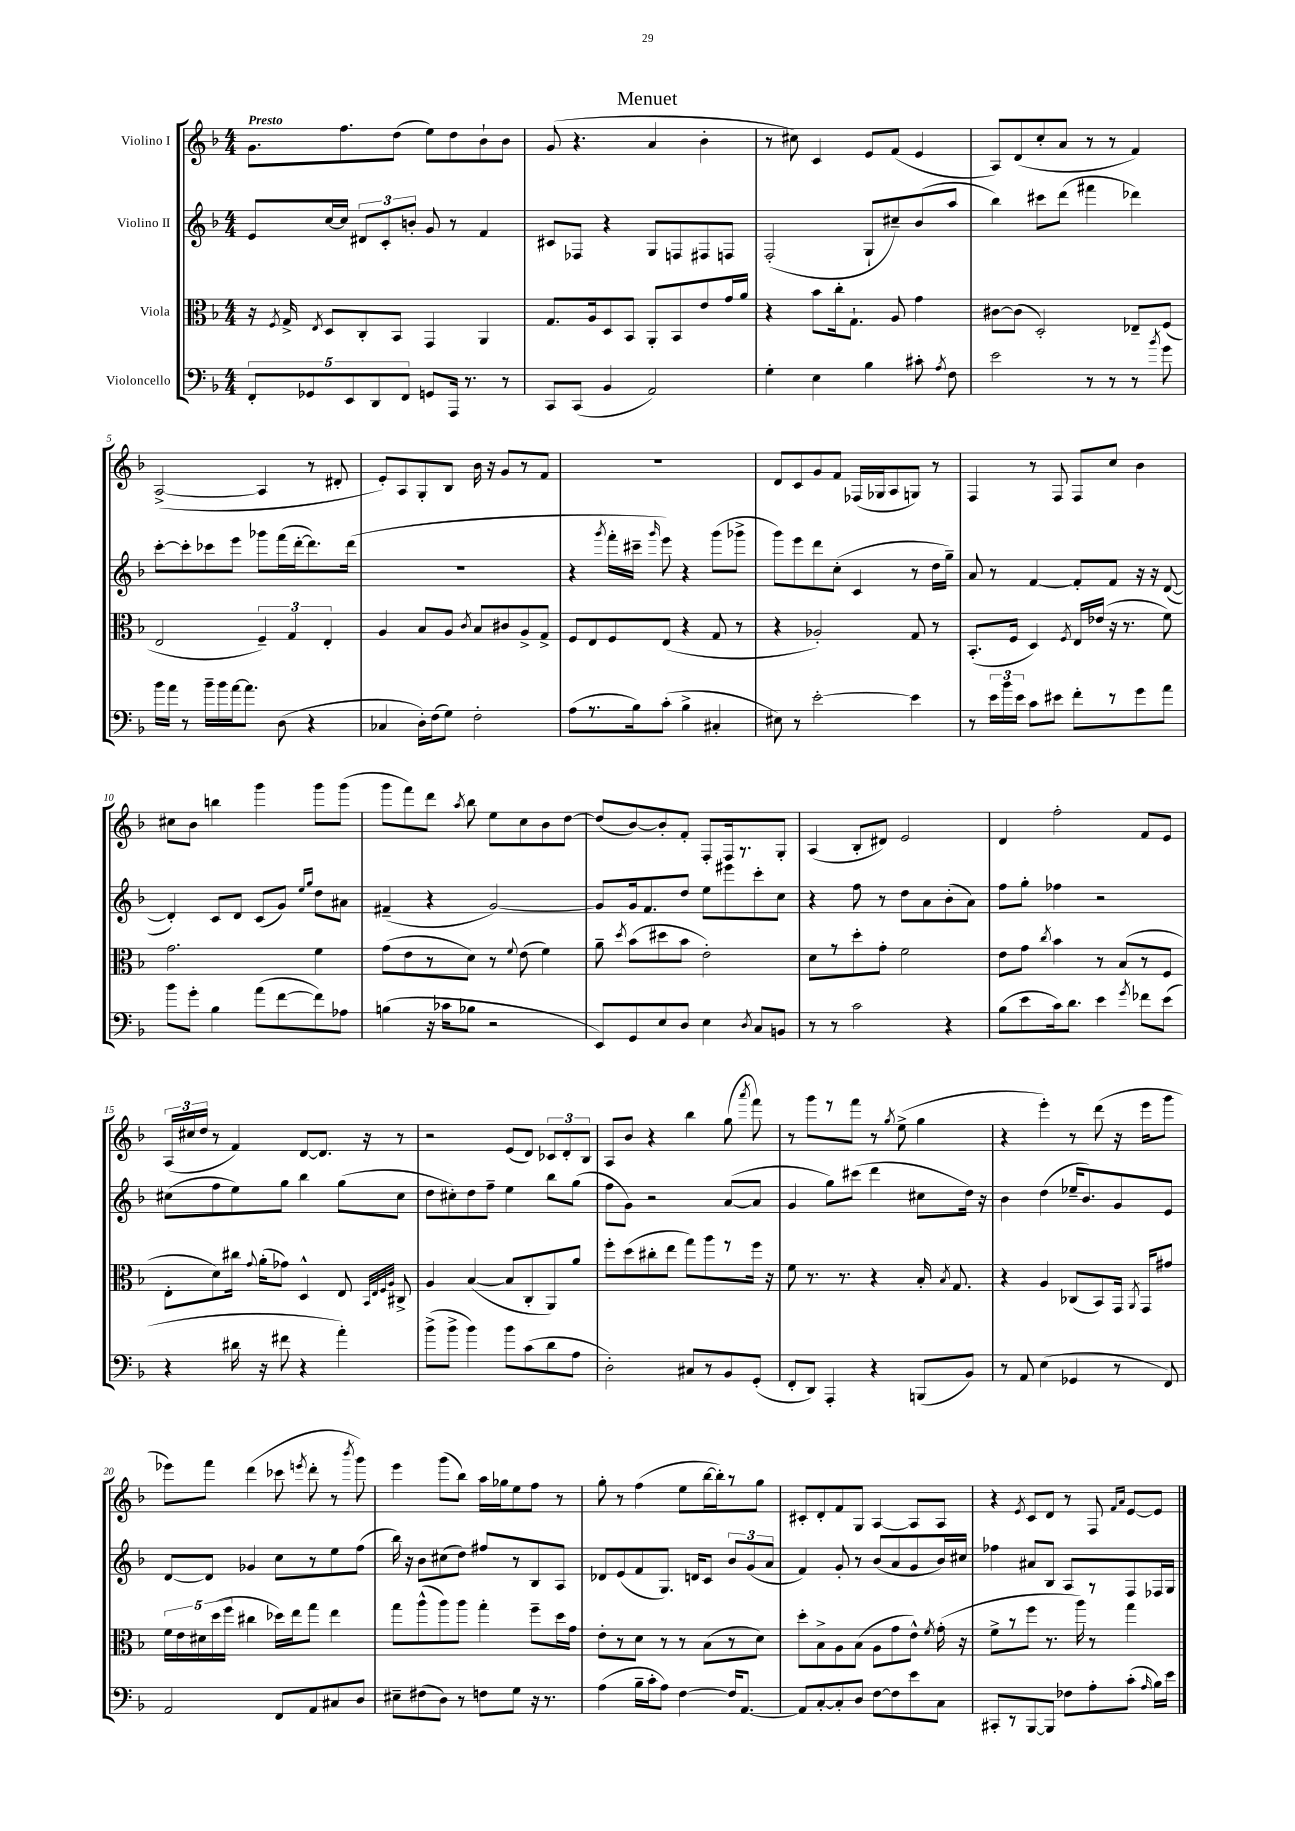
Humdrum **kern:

**kern	**kern	**kern	**kern
*staff4	*staff3	*staff2	*staff1
*clefF4	*clefC3	*clefG2	*clefG2
*k[b-]	*k[b-]	*k[b-]	*k[b-]
*M4/4	*M4/4	*M4/4	*M4/4
10FF'/L	16r	8e/L	8.g\L
.	8qF/	.	.
.	16G^/	.	.
10GG-/	.	.	.
.	8qE/	.	.
.	8D/L	[16cc/L	.
.	.	16cc/]JJ	8.ff\
10EE/	.	.	.
.	8C'/	12d#/L	.
10DD/	.	.	.
.	.	12c'/	.
.	8BB-/J	.	(8dd\J
10FF/J	.	.	.
.	.	12b'/J	.
8GG/L	4GG/	8g/	8ee\L)
16AAA/Jk	.	8r	8dd\
8.r	.	.	.
.	4AA/	4f/	8b-`\
8r	.	.	8b-\J
=	=	=	=
8CC/L	8.G/L	8c#/L	(8g/
(8CC/J	.	8F-/J	4.r
.	16A/k	.	.
4BB-/	8D/	4r	.
.	8BB-/J	.	.
2AA/)	8AA'/L	8G/L	4a/
.	8BB-/	8F/	.
.	8e/	8F#/	4b-'\
.	16g/L	8F/J	.
.	16a/JJ	.	.
=	=	=	=
4G'\	4r	(2F'/	8r
.	.	.	8cc#\)
4E\	8b-\L	.	4c/
.	16cc'\k	.	.
.	8.G`\J	.	.
4B-\	.	8G`/L	8e/L
.	8A/	8cc#~/)	(8f/J
8c#'\	4g\	(8b-/	4e/
8qA/	.	.	.
8F\	.	8aa/J	.
=	=	=	=
2e\	[8c#\L	4bb-\)	8A/L)
.	(8c#\]J	.	(8d/
.	2D'/)	8ccc#\L	8cc'/
.	.	(8ddd\J	8a/J
8r	.	4fff#\	8r
8r	.	.	8r
8r	8E-~/L	4ddd-\)	4f/)
8qb-/	.	.	.
8g\	(8F/J	.	.
=	=	=	=
16b-\LL	2E/	[8ccc'\L	([2A^/
16a\JJ	.	.	.
8r	.	8ccc'\]	.
16b-~\LL	.	8ccc-\	.
16b-\	.	.	.
[16a\J	.	8eee\J	.
8.a\]J	.	.	.
.	6F~/)	8ggg-\L	4A/]
(8D\	.	(16fff\L	.
.	6G/	.	.
.	.	[16ddd'\J	.
4r	.	8.ddd\])	8r
.	6E'/	.	.
.	.	.	8d#'/
.	.	(16ddd\Jk	.
=	=	=	=
4C-/	4A/	1r	8e'/L)
.	.	.	8A/
16D'\LL)	8B-/L	.	8G'/
(16F\J	.	.	.
8G\J)	8A/J	.	8B-/J
.	8qc/	.	.
2F'\	8B-/L	.	16b-\
.	.	.	16r
.	8c#/	.	8g/L
.	8A^/	.	8r
.	8G^/J	.	8f/J
=	=	=	=
(8A\L	8F/L	4r	1r
8.r	8E/	.	.
.	.	8qggg/	.
.	8F/	16fff'\LL	.
16B-\k)	.	16ccc#~\JJ	.
.	.	16qqggg/	.
(8c'\J	(8E/J	8eee\)	.
4B-^\	4r	4r	.
4C#'/	8G/	(8ggg\L	.
.	8r	8ggg-^\J	.
=	=	=	=
8E#\)	4r	8ggg\L)	8d/L
8r	.	8eee\	8c/
[2e'\	2A-'/)	8ddd\	8g/
.	.	(8cc'\J	8f/J
.	.	4c/	(16F-/LL
.	.	.	16G-/J
.	.	.	8A/
4e\]	8G/	8r	8G/J)
.	8r	16dd\LL	8r
.	.	16gg~\JJ)	.
=	=	=	=
8r	(8.BB-'/L	8a/	4F/
24e\LL	.	8r	.
24b-\	.	.	.
.	16F/Jk	.	.
24e\JJ	.	.	.
8c\L	4D/)	[4f/	8r
8e#\J	.	.	8F/
.	8qF/	.	.
8f'\L	16E/LL	8f'/]L	8F/L
.	(16e-/JJ	.	.
8r	16r	8f/J	8cc/J
.	8.r	.	.
8g\	.	16r	4b-\
.	.	16r	.
8a\J	8f\)	([8d/	.
=	=	=	=
8b-\L	2.g\	4d'/])	8cc#\L
8g'\J	.	.	8b-\J
4B-\	.	8c/L	4bb\
.	.	8d/J	.
(8a\L	.	(8c/L	4ggg\
[8f\	.	8g/J)	.
.	.	16qqee/LL	.
.	.	16qqgg/JJ	.
8f\])	4f\	8dd\L	8ggg\L
8A-\J	.	8a#\J	(8ggg\J
=	=	=	=
(4B\	(8g\L	(4f#~/	8ggg\L
.	8e\	.	8fff\)
16r	8r	4r	8ddd\J
16c-\LK	.	.	.
.	.	.	8qaa/
8B-\J	8d\J)	.	8bb-\
2r	8r	[2g/)	8ee\L
.	8qqf/	.	.
.	(8e\	.	8cc\
.	4f\)	.	8b-\
.	.	.	[8dd\J
=	=	=	=
8EE/L)	8a~\	8g/]L	(8dd/]L
.	8qdd/	.	.
8GG/	(8b-\L	16g/k	[8b-/)
.	.	8.f/	.
8E/	8dd#\	.	8b-'/]
8D/J	8b-\J	8dd/J	8f'/J
4E\	2e'\)	8ee\L	8F'/L
.	.	8eee#\	16F/k
.	.	.	8.r
8qD/	.	.	.
8C/L	.	8ccc'\	.
8BB/J	.	8cc\J	8G'/J
=	=	=	=
8r	8d\L	4r	(4A/
8r	8r	.	.
2c\	8dd'\	8ff\	8B-'/L
.	8g'\J	8r	8d#/J)
.	2f\	8dd\L	2e/
.	.	8a\	.
4r	.	(8b-'\	.
.	.	8a\J)	.
=	=	=	=
(8B-\L	8e\L	8ff\L	4d/
8e\	8g\J	8gg'\J	.
.	8qcc/	.	.
16c\k)	4b-\	4ff-\	2ff'\
8.d\J	.	.	.
4e\	8r	2r	.
.	(8B-/L	.	.
8qg/	.	.	.
8f-\L	8r	.	8f/L
(8e\J	8F/J	.	8e/J
=	=	=	=
4r	8E'\L	(8cc#\L	(24A/LL
.	.	.	24cc#/
.	.	.	24dd/JJ
.	8d\)	8ff\	8r
16d#\	16cc#\Jk	8ee\)	4f/)
.	8qqg/	.	.
16r	(16a'\LK	.	.
8f#\	8g-\J)	8gg\J	.
4r	4D^^/	4bb-\	[8d/L
.	.	.	8.d/]J
4a'\)	8E/	(8gg\L	.
.	.	.	16r
.	32qqBB-/LLL	.	.
.	32qqE/	.	.
.	32qqF/	.	.
.	32qqA/JJJ	.	.
.	8C#^/	8cc#\J	8r
=	=	=	=
(8b-^\L	4A/	8dd\L	2r
8b-^\J	.	8cc#'\)	.
4b-\)	([4B-/	8dd\	.
.	.	8ff~\J	.
8b-\L	8B-/]L	4ee\	(8e/L
(8c\	8C'/	.	8d/J)
8d\	8AA/)	8bb-\L	12c-/L
.	.	.	12d'/
8A\J	8a/J	(8gg\J	.
.	.	.	12B-/J
=	=	=	=
2D'\)	8ff'\L	8ff\L	8A/L
.	(8dd\	8g\J)	8b-/J
.	8cc#'\	2r	4r
.	8ee\J	.	.
8C#/L	8gg\L)	.	4bb-\
8r	8aa\	.	.
8BB-/	8r	([8a/L	(8gg\
.	.	.	8qaaa/
(8GG'/J	16ff\Jk	8a/]J	8fff\)
.	16r	.	.
=	=	=	=
8FF'/L	8f\	4g/	8r
8DD/J)	8.r	.	8ggg\L
4AAA'/	.	8gg\L)	8r
.	8.r	.	.
.	.	(8ccc#\J	8fff\J
4r	4r	4ddd\	8r
.	.	.	8qgg/
.	.	.	(8ee^\
(8BBB/L	16B-'/	8cc#\L	4gg\
.	8qB-/	.	.
.	8.G/	.	.
8BB-/J)	.	16dd\Jk)	.
.	.	16r	.
=	=	=	=
8r	4r	4b-\	4r
8AA/	.	.	.
(4E\	4A/	(4dd\	4eee'\)
4GG-/	(8C-/L	16ee-~/LK	8r
.	.	8.b-/)	.
.	8BB-/)	.	(8ddd\
8r	16GG/Jk	8g/	16r
.	8qAA/	.	.
.	16GG/LK	.	16eee\LK
8FF/)	8g#/J	8e/J	8ggg\J
=	=	=	=
2AA/	20f\LL	[8d/L	8eee-\L)
.	20e\	.	.
.	20d#\	.	.
.	.	8d/]J	8fff\J
.	(20dd\	.	.
.	20ff\JJ	.	.
.	4cc#\	4g-/	(4ddd\
8FF/L	16dd-\LL)	8cc\L	8ccc-\
.	16ee\J	.	.
.	.	.	8qeee/
8AA/	8gg\J	8r	8ddd'\
8C#/	4ee\	8ee\	8r
.	.	.	8qbbb-/
8D/J	.	(8ff\J	8ggg\)
=	=	=	=
8E#~\L	8gg\L	16bb-\)	4eee\
.	.	16r	.
(8F#\	(8aa^^\	8b-\L	.
8D\J)	8aa\)	(8cc#\	(8ggg\L
8r	8aa\J	8dd\J)	8bb-\J)
8F\L	4gg'\	8ff#/L	16aa\LL
.	.	.	16gg-\J
8G\J	.	8r	8ee\
16r	8ff~\L	8B-/	8ff\J
8.r	.	.	.
.	16dd\L	8A/J	8r
.	16g\JJ	.	.
=	=	=	=
(4A\	8e'\L	8d-/L	8gg'\
.	8r	(8e/	8r
16B-~\LL	8d\J	8f/	(4ff\
16c'\J	.	.	.
8A\J)	8r	8.G/J)	.
[4F\	8r	.	8ee\L
.	.	16d/LK	.
.	(8B-\L	8c/J	[16bb-\L
.	.	.	16bb-'\]J)
16F/]LK	8r	12b-/L	8r
[8.AA/J	.	.	.
.	.	(12g/	.
.	8d\J)	.	8gg\J
.	.	12a/J	.
=	=	=	=
8AA/]L	8dd'\L	4f/)	8c#'/L
[8C'/	8B-^\	.	8d'/
8C'/]	8A\	8g'/	8f/
8D/J	(8B-\J	8r	8G/J
[8F\L	8A\L	(8b-/L	[4A/
8F\]	8g\	8a/	.
8e\	8e^^\J)	8g/	8A/]L
.	8qf/	.	.
8C\J	(16g'\	16b-/L)	8A/J
.	16r	16cc#/JJ	.
=	=	=	=
8CC#'/L	8f^\L	4ff-\	4r
8r	8r	.	.
.	.	.	8qe/
[8BBB-/	8ff\J	8a#/L	8c/L
8BBB-/]J	8.r	8B-/J	8d/J
8F-\L	.	8A/L	8r
.	16aa\)	.	.
8A'\	8r	8r	8F/
.	.	.	16qqf/LL
.	.	.	16qqa/JJ
(8c'\J	4gg\	8F/	[8e/L
16qqA/	.	.	.
16B-\LL)	.	16F-/L	8e/]J
16e\JJ	.	16G/JJ	.
==	==	==	==
*-	*-	*-	*-
